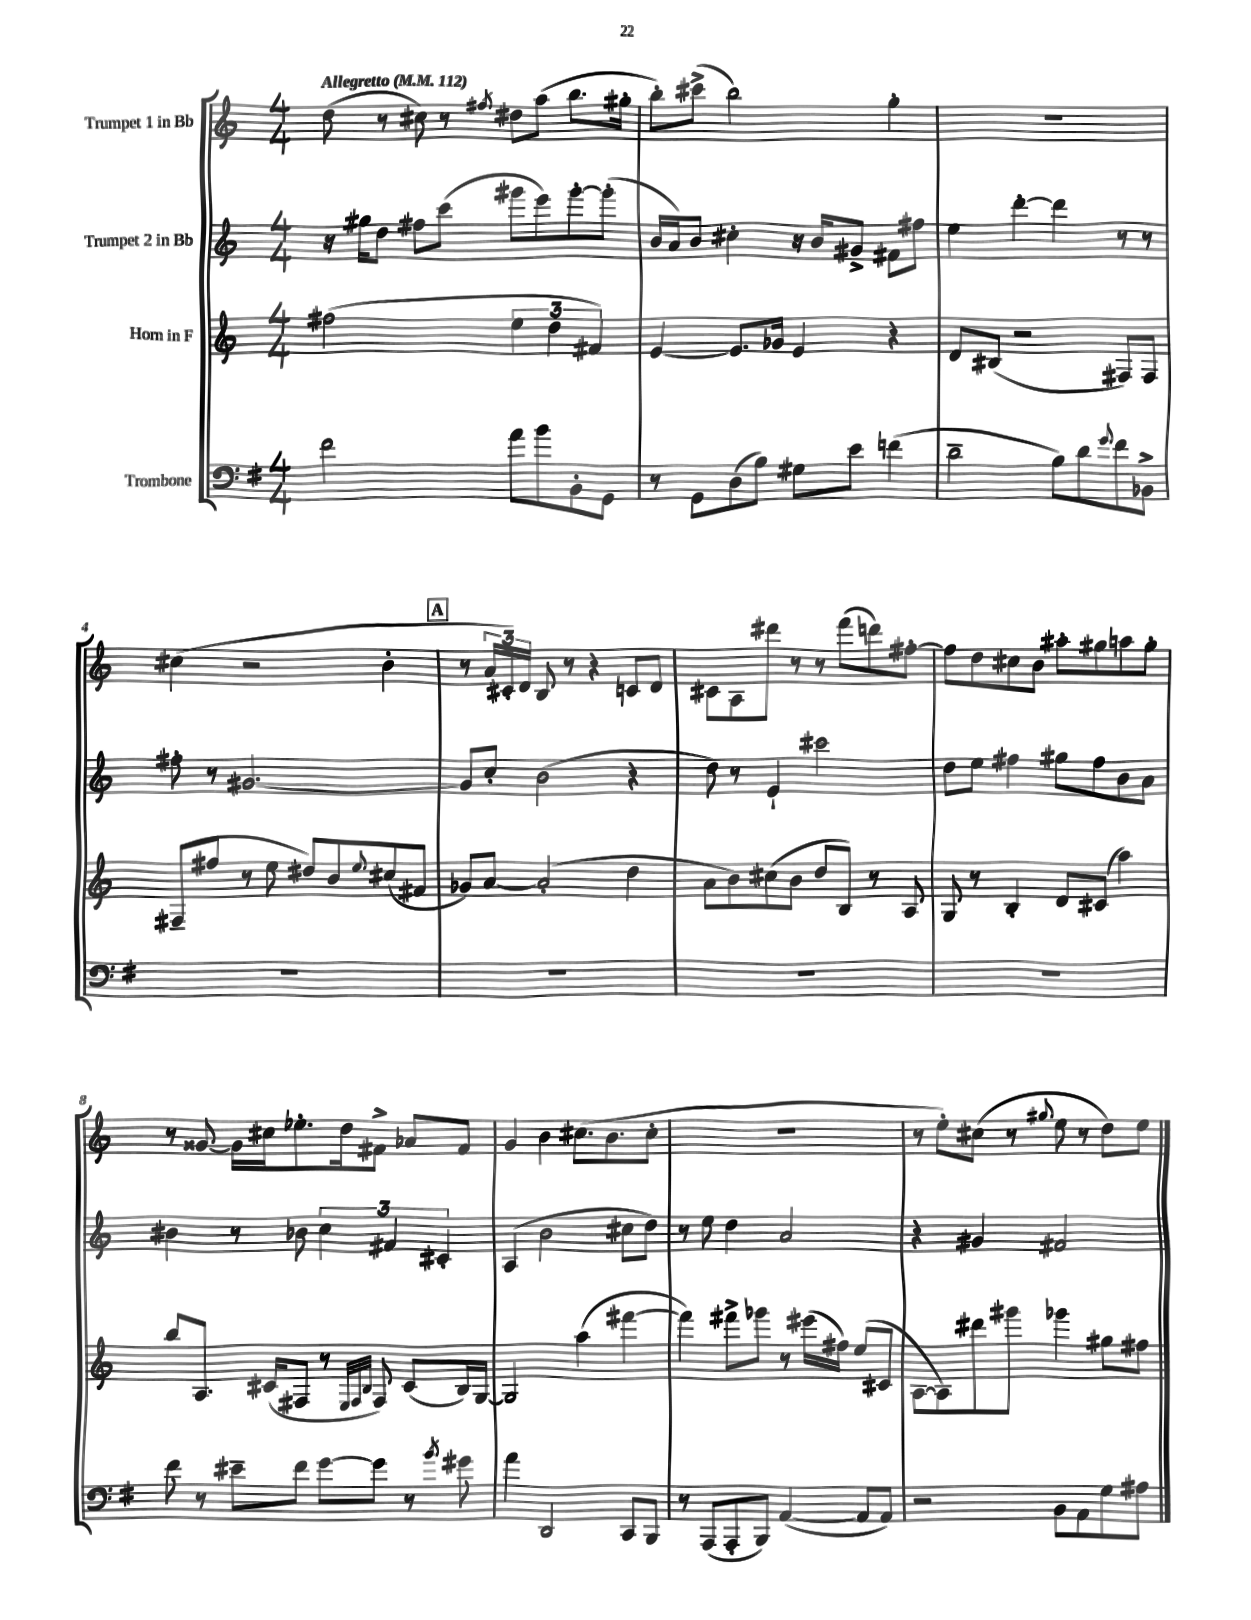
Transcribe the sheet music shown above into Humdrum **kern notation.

**kern	**kern	**kern	**kern
*part4	*part3	*part2	*part1
*staff4	*staff3	*staff2	*staff1
*I"Trombone	*I"Horn in F	*I"Trumpet 2 in Bb	*I"Trumpet 1 in Bb
*clefF4	*clefG2	*clefG2	*clefG2
*k[f#]	*k[]	*k[]	*k[]
*M4/4	*M4/4	*M4/4	*M4/4
*MM112	*MM112	*MM112	*MM112
=1	=1	=1	=1
!	!	!	!LO:TX:a:B:t=Allegretto
2f#\	(2ff#X\	16r	(8dd\
.	.	16gg#X\KL	.
.	.	8dd\J	8r
.	.	8ff#X\L	8cc#X\)
.	.	(8ccc\J	8r
.	.	.	8qff#X/
8a\L	6ee\	8ggg#X\L	8dd#X\L
8b\	.	8eee\)	(8aa\J
.	6dd\	.	.
8BB'\	.	[8ggg#'\	8.bb\L
.	6f#X/)	.	.
8GG\J	.	(8ggg#'\J]	.
.	.	.	16gg#X'\Jk
=2	=2	=2	=2
8r	[4e/	16b/LL	8bb'\L)
.	.	16a/J)	.
8GG\L	.	8b/J	(8ccc#X^\J
(8D\	8.e/L]	4cc#X'\	2bb\)
8B\J)	.	.	.
.	16g-X/Jk	.	.
8G#X\L	4e/	16r	.
.	.	16b/KL	.
8e\J	.	8g#X^/J	.
(4fn\	4r	8f#X\L	4gg'\
.	.	8ff#X\J	.
=3	=3	=3	=3
2d~\	8d/L	4ee\	1r
.	(8B#X/J	.	.
.	2r	[4ddd'\	.
8B\L)	.	4ddd\]	.
8d\	.	.	.
8qqg/	.	.	.
8f#\	8F#X/L)	8r	.
8BB-X^\J	8F#/J	8r	.
!!LO:LB:g=z
=4	=4	=4	=4
1r	(8F#X~/L	8ff#X'\	(4cc#X\
.	8ff#X/J	8r	.
.	8r	[2.g#X/	2r
.	8ee\	.	.
.	8dd#X/L)	.	.
.	8b/	.	.
.	8qqee/	.	.
.	(8cc#X/	.	4b'\
.	8f#X/J	.	.
!!LO:REH:place=s1:t=A
=5	=5	=5	=5
1r	8g-X/L)	8g#/L]	8r
.	[8a/J	8cc'/J	24a/LL
.	.	.	24c#X'/)
.	.	.	24d/JJ
.	(2a'/]	(2b\	8B/
.	.	.	8r
.	.	.	4r
.	4dd\	4r	8cn/L
.	.	.	8d/J
=6	=6	=6	=6
1r	8a\L	8dd\)	8c#X\L
.	8b\)	8r	8A\
.	(8cc#X\	4e`/	8ddd#X\J
.	8b\J	.	8r
.	8dd/L	2ccc#X\	8r
.	8B/J)	.	(8fff\L
.	8r	.	8dddn\)
.	8A/	.	[8ff#X'\J
=7	=7	=7	=7
1r	8G/	8dd\L	8ff#\L]
.	8r	8ee\J	8dd\
.	4B'/	4ff#X\	8cc#X\
.	.	.	8b\J
.	8d/L	8gg#X\L	8aa#X'\L
.	(8c#X/J	8ff#\	8gg#X\
.	4aa\)	8b\	8aan\
.	.	8a\J	8gg#'\J
!!LO:LB:g=z
=8	=8	=8	=8
8f#\	8bb/L	4b#X\	8r
8r	8.A/J	.	[8g##X/
8e#X~\L	.	8r	16g##\LL]
.	(16c#X/KL	.	16cc#X\J
8f#\J	8F#X/J	8b-X\	8.ee-X'\
[8g\L	8r	6cc\	.
.	.	.	16dd\k
.	32qqE/LLL	.	.
.	32qqF#/	.	.
.	32qqB/JJJ	.	.
8g\J]	8F#/)	.	8f#X^\J
.	.	6f#X/	.
8r	(8c#/L	.	8a-X/L
.	.	6c#X'/	.
8qb/	.	.	.
8g#X\	16B/L)	.	8f#/J
.	[16G/JJ	.	.
=9	=9	=9	=9
4a\	2G/]	(4A/	4g/
2DD/	.	2b\	4b\
.	(4aa\	.	(8.cc#X\L
.	.	.	8.b\
8CC/L	[4fff#X\	8cc#X\L	.
8BBB/J	.	8dd\J)	8cc#'\J
=10	=10	=10	=10
8r	4fff#\])	8r	1r
(8AAA/L	.	8ee\	.
8AAA'/	8fff#X^\L	4dd\	.
8BBB/J)	8ggg-X\J	.	.
([4AA/	8r	2a/	.
.	(16eee#X\LL	.	.
.	16ff#X\JJ)	.	.
8AA/L]	(8ee/L	.	.
8AA/J)	8c#X/J	.	.
=11	=11	=11	=11
2r	[8A\L	4r	8r
.	8A\])	.	8ee'\L)
.	8ddd#X\	4g#X/	(8cc#X\J
.	8ggg#X\J	.	8r
.	.	.	8qqgg#X/
8BB\L	4ggg-X\	2f#X/	8ee\
8AA\	.	.	8r
8G\	8gg#X\L	.	8dd\L)
8A#X\J	8ff#X\J	.	8ee\J
==	==	==	==
*-	*-	*-	*-
